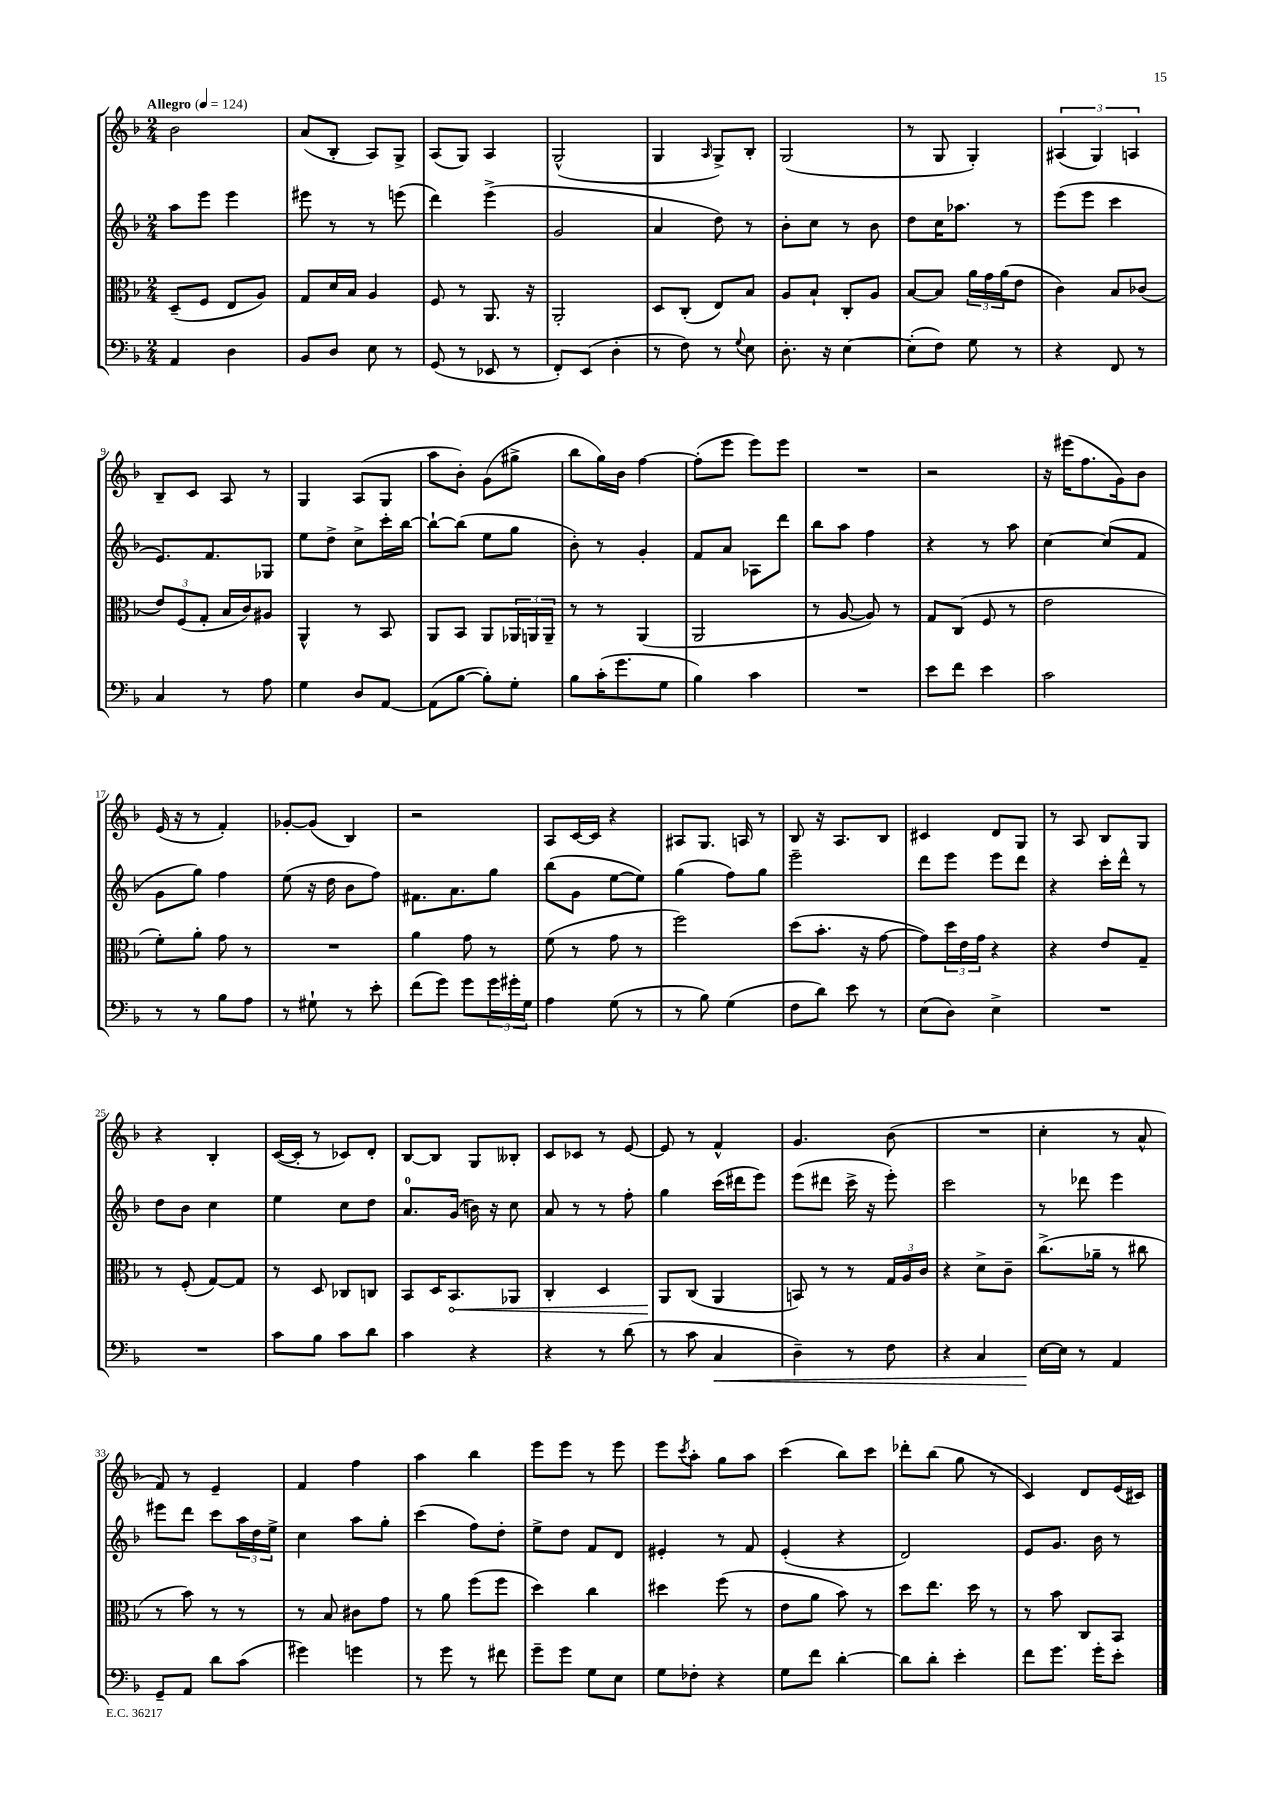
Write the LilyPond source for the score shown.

<<
\new StaffGroup <<
\new Staff = "s0" {
    \clef treble \key f \major \numericTimeSignature \time 2/4 \tempo "Allegro" 4 = 124
    bes'2 |
    a'8( bes8-. a8) g8-> |
    a8( g8) a4 |
    g2-^( |
    g4 \grace { a16 } g8->) bes8-. |
    g2( |
    r8 g8 g4-.) |
    \tuplet 3/2 { ais4( g4) a4 } |
    bes8-- c'8 a8 r8 |
    g4 a8( g8 |
    a''8 bes'8-.) g'8( gis''8-> |
    bes''8 g''16) bes'16 f''4~ |
    f''8-.( e'''8 e'''8) e'''8 |
    R2 |
    r2 |
    r16 eis'''16( f''8. g'16) bes'8 |
    e'16( r16 r8 f'4-.) |
    ges'8~-. ges'8( bes4) |
    r2 |
    a8 c'16~ c'16 r4 |
    ais8 g8. a16 r8 |
    bes8 r16 a8. bes8 |
    cis'4 d'8 g8 |
    r8 a8 bes8 g8 |
    r4 bes4-. |
    c'16~( c'16-. r8 ces'8) d'8-. |
    bes8~ bes8 g8 beses8-. |
    c'8 ces'8 r8 e'8~ |
    e'8 r8 f'4-^ |
    g'4. bes'8( |
    R2 |
    c''4-. r8 a'8-^ |
    f'8) r8 e'4-- |
    f'4 f''4 |
    a''4 bes''4 |
    e'''8 e'''8 r8 e'''8 |
    e'''8 \acciaccatura { c'''8 } a''8-. g''8 a''8 |
    c'''4( bes''8) c'''8 |
    des'''8-. bes''8( g''8 r8 |
    c'4) d'8 e'16( cis'16) \bar "|." |
}
\new Staff = "s1" {
    \clef treble \key f \major \numericTimeSignature \time 2/4
    a''8 e'''8 e'''4 |
    eis'''8 r8 r8 e'''8( |
    d'''4) e'''4->( |
    g'2 |
    a'4 d''8) r8 |
    bes'8-. c''8 r8 bes'8 |
    d''8 c''16 aes''8. r8 |
    e'''8( e'''8 c'''4 |
    e'8.) f'8. ges8 |
    e''8 d''8-> c''8-> c'''16-. bes''16~ |
    bes''8~-! bes''8( e''8 g''8 |
    bes'8-.) r8 g'4-. |
    f'8 a'8 aes8 d'''8 |
    bes''8 a''8 f''4 |
    r4 r8 a''8 |
    c''4~ c''8( f'8 |
    g'8 g''8) f''4 |
    e''8( r16 d''16 bes'8 f''8) |
    fis'8. a'8. g''8 |
    bes''8( g'8 e''8~ e''8) |
    g''4( f''8) g''8 |
    e'''2-- |
    d'''8 e'''8 e'''8 d'''8 |
    r4 c'''16-. d'''16-^ r8 |
    d''8 bes'8 c''4 |
    e''4 c''8 d''8 |
    a'8.-0 g'16( b'16) r16 c''8 |
    a'8 r8 r8 f''8-. |
    g''4 c'''16( dis'''16 e'''8) |
    e'''8( dis'''8 c'''16-> r16 e'''8-.) |
    c'''2 |
    r8 des'''8 e'''4 |
    eis'''8 d'''8 c'''8 \tuplet 3/2 { a''16 d''16 e''16-> } |
    c''4 a''8 g''8-. |
    c'''4( f''8) d''8-. |
    e''8-> d''8 f'8 d'8 |
    eis'4-. r8 f'8 |
    e'4-.( r4 |
    d'2) |
    e'8 g'8. bes'16 r8 \bar "|." |
}
\new Staff = "s2" {
    \clef alto \key f \major \numericTimeSignature \time 2/4
    d8--( f8 e8 a8) |
    g8 d'16 bes16 a4 |
    f8 r8 a,8. r16 |
    a,2-. |
    d8 c8-.( e8) bes8 |
    a8 bes8-! c8-. a8 |
    bes8~ bes8 \tuplet 3/2 { a'16 g'16 a'16( } e'8 |
    c'4) bes8 ces'8( |
    \tuplet 3/2 { e'8) f8( g8-. } bes16 c'16) ais8 |
    a,4-^ r8 bes,8 |
    a,8 bes,8 a,8 \tuplet 3/2 { aes,16 a,16 a,16-- } |
    r8 r8 a,4( |
    a,2 |
    r8 a8~ a8) r8 |
    g8 c8( f8 r8 |
    e'2 |
    f'8-.) a'8-. g'8 r8 |
    R2 |
    a'4 g'8 r8 |
    f'8( r8 g'8 r8 |
    f''2) |
    d''8( bes'8.-. r16 g'8~ |
    g'8) \tuplet 3/2 { d''16 e'16 g'16 } r4 |
    r4 e'8 g8-- |
    r8 f8-.( g8~) g8 |
    r8 d8 ces8 c8 |
    bes,8 d16 \once \override Hairpin.circled-tip = ##t bes,8.\< aes,8 |
    c4-. d4 |
    a,8\! c8( a,4 |
    b,8) r8 r8 \tuplet 3/2 { g16 a16 c'16 } |
    r4 d'8-> c'8-- |
    c''8.->( aes'16-- r8 cis''8 |
    r8 bes'8) r8 r8 |
    r8 bes8 cis'8 g'8 |
    r8 a'8 f''8( f''8 |
    d''4) c''4 |
    dis''4 f''8( r8 |
    e'8 a'8 bes'8) r8 |
    d''8 e''8. d''16 r8 |
    r8 bes'8 c8 bes,8 \bar "|." |
}
\new Staff = "s3" {
    \clef bass \key f \major \numericTimeSignature \time 2/4
    a,4 d4 |
    bes,8 d8 e8 r8 |
    g,8( r8 ees,8 r8 |
    f,8-.) e,8( d4-. |
    r8 f8) r8 \appoggiatura { g8 } e8 |
    d8.-. r16 e4~ |
    e8-.( f8) g8 r8 |
    r4 f,8 r8 |
    c4 r8 a8 |
    g4 d8 a,8~ |
    a,8( bes8~ bes8-.) g8-. |
    bes8 c'16-.( g'8. g8 |
    bes4) c'4 |
    R2 |
    e'8 f'8 e'4 |
    c'2 |
    r8 r8 bes8 a8 |
    r8 gis8-! r8 e'8-. |
    f'8( g'8) g'8 \tuplet 3/2 { g'16 gis'16-. g16 } |
    a4 g8( r8 |
    r8 bes8) g4( |
    f8 d'8) e'8 r8 |
    e8( d8) e4-> |
    R2 |
    R2 |
    c'8 bes8 c'8 d'8 |
    c'4 r4 |
    r4 r8 d'8( |
    r8 c'8 c4\< |
    d4--) r8 f8 |
    r4 c4 |
    e16~\! e16 r8 a,4 |
    g,8-- a,8 d'8 c'8( |
    gis'4) g'4 |
    r8 g'8 r8 fis'8 |
    g'8-- g'8 g8 e8 |
    g8 fes8-. r4 |
    g8 f'8 d'4~-. |
    d'8 d'8-. e'4-. |
    f'8 g'8. g'16-. e'8-. \bar "|." |
}
>>
>>
